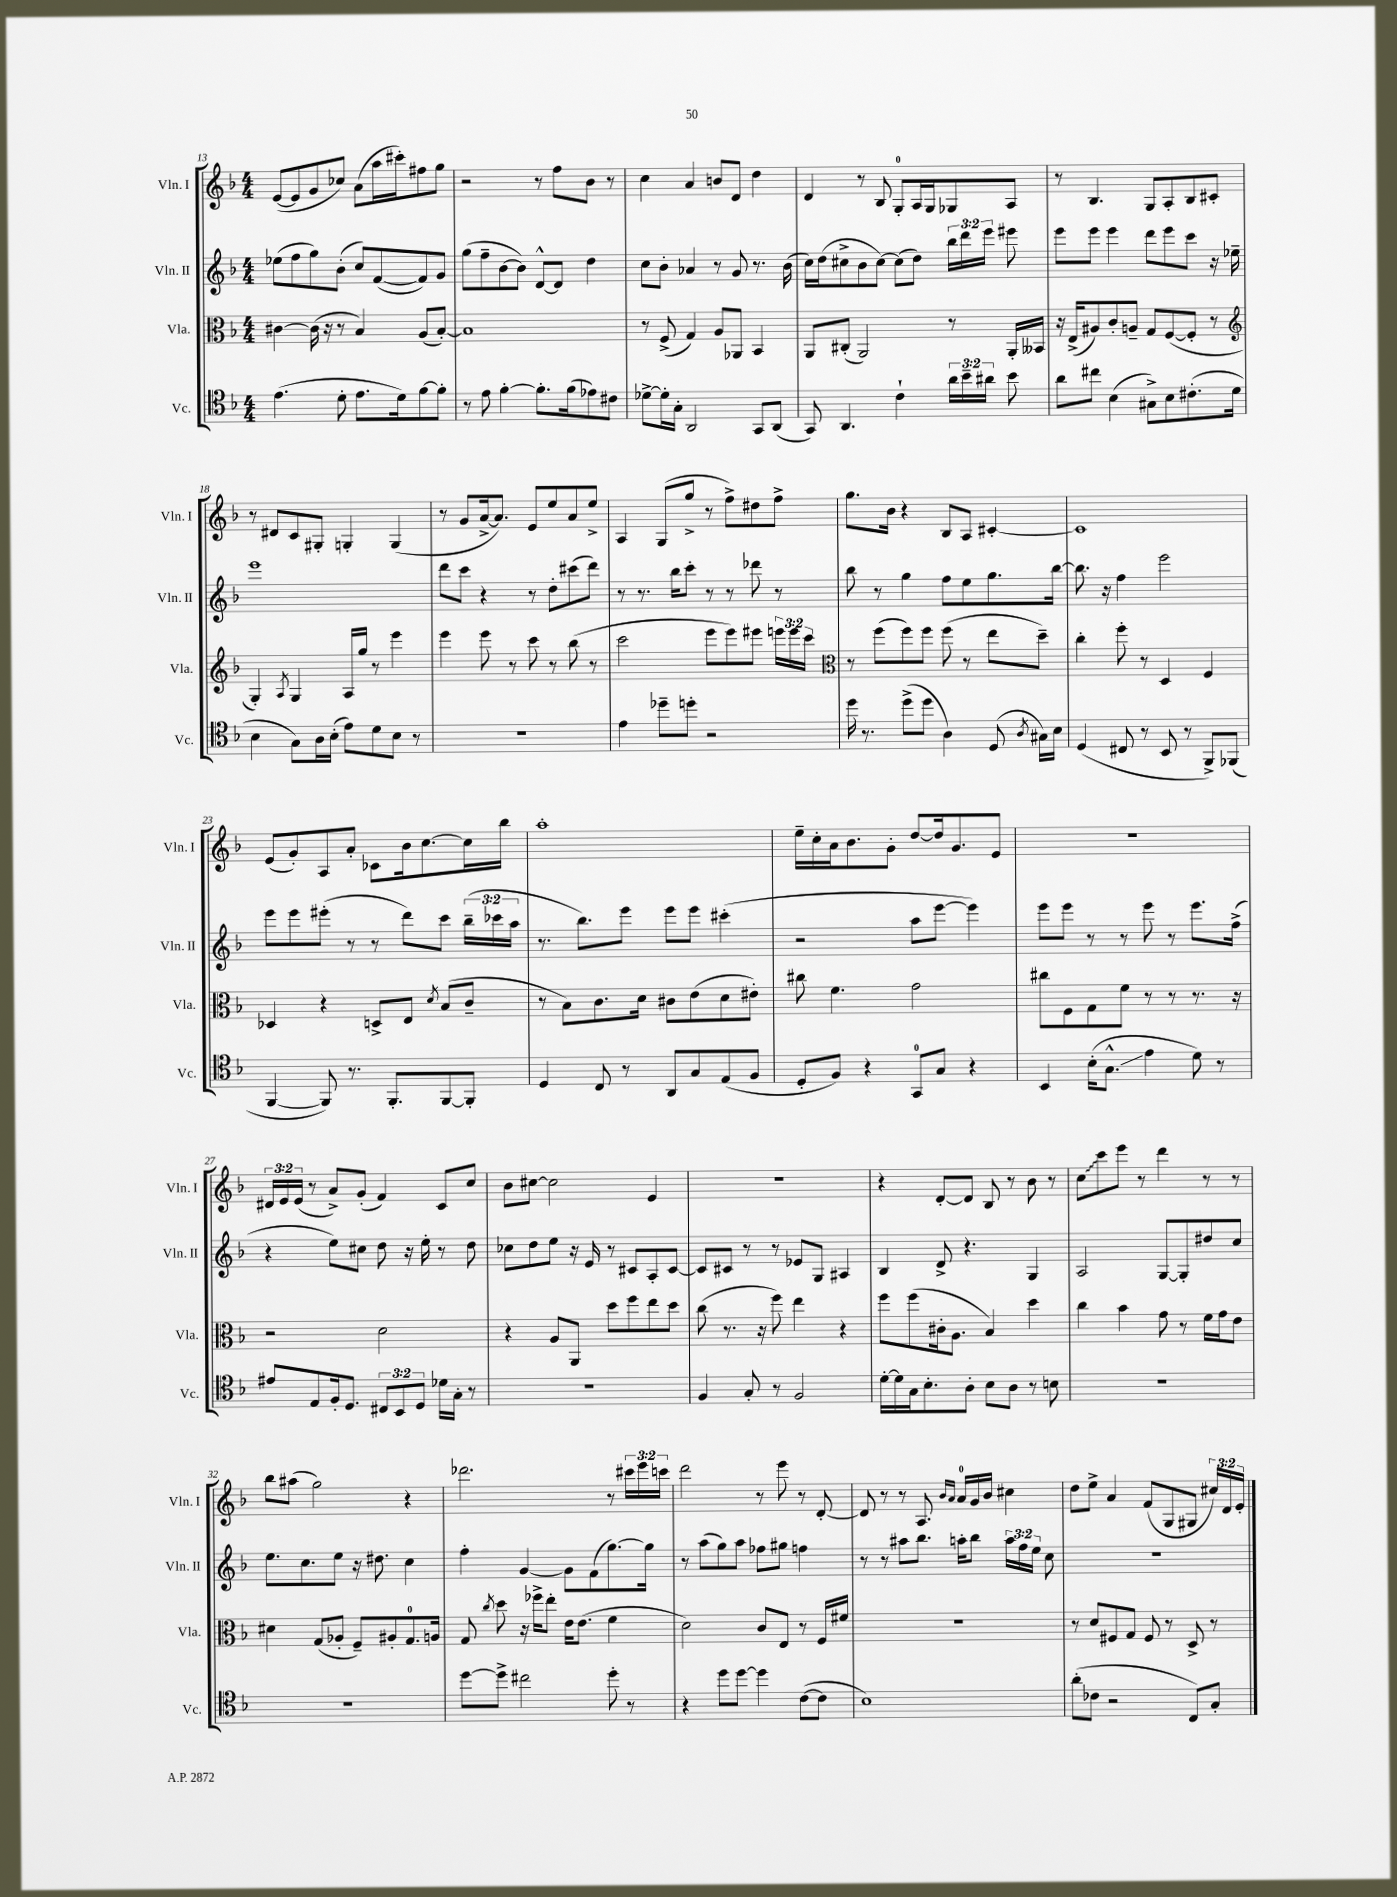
<<
\new StaffGroup <<
\new Staff = "s0" \with { instrumentName = "Vln. I" shortInstrumentName = "Vln. I" } {
    \clef treble \key f \major \numericTimeSignature \time 4/4 \override Staff.TupletNumber.text = #tuplet-number::calc-fraction-text
    \autoBeamOff e'8[~( e'8 g'8 ces''8]) a'8[( a''16 cis'''16-.) fis''8 g''8] |
    r2 r8 f''8[ bes'8] r8 |
    c''4 a'4 b'8[ d'8] d''4 |
    d'4 r8 bes8 g8[-0-. a16 g16 ges8 a8] |
    r8 bes4. g8[ a8-. bes8 cis'8]-. |
    r8 dis'8[ c'8 gis8]-. g4-. g4( |
    r8 g'8[ a'16~-> a'8.]) e'8[ e''8 a'8 e''8]-> |
    a4 g8[( g''8]-> r8 f''8[->) dis''8 f''8]-> |
    g''8.[ bes'16] r4 bes8[ a8] cis'4~-. |
    cis'1 |
    e'8[( g'8-.) a8 a'8]-. ces'8[ bes'16 c''8.~ c''16 bes''16] |
    a''1-. |
    e''16[-- c''16-. a'16 bes'8. g'8]-. d''8[~ d''16 g'8. e'8] |
    R1 |
    \tuplet 3/2 { dis'16[ e'16 e'16]( } r8 a'8[->) g'8]-.( f'4) c'8[ c''8] |
    bes'8[ cis''8]~ cis''2 e'4 |
    r1 |
    r4 d'8[~-. d'8] bes8 r8 bes'8 r8 |
    \once \override Glissando.style = #'zigzag c''8[\glissando c'''8 e'''8] r8 d'''4 r8 r8 |
    bes''8[ ais''8]( g''2) r4 |
    des'''2. r8 \tuplet 3/2 { cis'''16[ e'''16 c'''16] } |
    d'''2 r8 e'''8 r8 d'8~-. |
    d'8 r8 r8 a8. \grace { bes'16[ a'16] } a'16[-0 g'16 bes'16] cis''4 |
    d''8[ e''8]-> a'4 f'8[( g8 gis8] \tuplet 3/2 { cis''16[) d'16 e'16]-. } \bar "|." |
}
\new Staff = "s1" \with { instrumentName = "Vln. II" shortInstrumentName = "Vln. II" } {
    \clef treble \key f \major \numericTimeSignature \time 4/4 \override Staff.TupletNumber.text = #tuplet-number::calc-fraction-text
    \autoBeamOff ees''8[( f''8 g''8) bes'8]-.( c''8[) f'8~( f'8) g'8] |
    g''8[( f''8-- bes'8~ bes'8]) d'8[~-^ d'8] d''4 |
    c''8[ bes'8]-. aes'4 r8 g'8 r8. bes'16( |
    c''16[) d''16( cis''8-> bes'8 cis''8]~) cis''8[( d''8]) \tuplet 3/2 { bes''16[ d'''16 e'''16] } eis'''8 |
    e'''8[ e'''8] e'''4 d'''8[ e'''8 c'''8] r16 ees''16-- |
    e'''1 |
    d'''8[ c'''8] r4 r8 d''8[-. cis'''8( d'''8]) |
    r8 r8. bes''16[ c'''8]-. r8 r8 des'''8 r8 |
    bes''8 r8 g''4 f''8[ e''8 g''8. bes''16]~ |
    bes''8. r16 f''4 e'''2 |
    e'''8[ e'''8 eis'''8]-.( r8 r8 d'''8[) c'''8] \tuplet 3/2 { bes''16[--( ces'''16 a''16] } |
    r8. bes''8.[) e'''8] e'''8[ e'''8] cis'''4-.( |
    r2 a''8[ e'''8]~ e'''4) |
    e'''8[ e'''8] r8 r8 e'''8 r8 e'''8.[ f''16]->( |
    r4 e''8[) cis''8] d''8 r16 e''16-. r8 d''8 |
    ces''8[ d''8 e''8] r16 e'16 r8 cis'8[ a8-. cis'8]~ |
    cis'8[ cis'8] r8 r8 ees'8[ g8] ais4 |
    bes4 d'8-> r4. g4 |
    a2 g8[~ g8-. dis''8 c''8] |
    e''8.[ c''8. e''8] r16 dis''8. c''4 |
    f''4-. g'4~ g'8[ f'8( g''8.~) g''16] |
    r8 a''8[( g''8) a''8] fes''8[ gis''8] f''4 |
    r8 r8 ais''8[ bes''8.] a''16[-. bes''8] \tuplet 3/2 { a''16[ f''16 e''16] } c''8 |
    R1 \bar "|." |
}
\new Staff = "s2" \with { instrumentName = "Vla." shortInstrumentName = "Vla." } {
    \clef alto \key f \major \numericTimeSignature \time 4/4 \override Staff.TupletNumber.text = #tuplet-number::calc-fraction-text
    \autoBeamOff cis'4~ cis'16( r16 r8 bes4) a8[( bes8]~-.) |
    bes1 |
    r8 f8->( g4) a8[ aes,8] bes,4 |
    a,8[ cis8]-.( a,2) r8 a,16[-. beses,16] |
    r16 e16[->( ais8) c'8-. a8]-- g8[ f8~( f8]-. r8 |
    \clef treble g4-.) \acciaccatura { a8 } g4 a16[ g''16] r8 e'''4 |
    e'''4 e'''8 r8 c'''8 r8 bes''8( r8 |
    c'''2 e'''8[ e'''8) eis'''8] \tuplet 3/2 { e'''16[ e'''16 c'''16] } |
    \clef alto r8 f''8[( f''8) f''8] f''8( r8 e''8[ d''8]--) |
    c''4-. f''8-. r8 d4 f4 |
    des4 r4 d8[-> e8] \acciaccatura { d'8 } bes8[( c'8]-- |
    r8 bes8[) c'8. d'16] cis'8[ e'8( d'8 eis'8]-.) |
    cis''8 f'4. g'2 |
    cis''8[ f8 g8 f'8] r8 r8 r8. r16 |
    r2 d'2 |
    r4 a8[ a,8] d''8[ f''8 e''8 d''8] |
    c''8( r8. r16 f''8) e''4 r4 |
    f''8[ f''8( cis'16-. a8.] bes4) d''4 |
    c''4 bes'4 g'8 r8 f'16[ g'16 e'8] |
    dis'4 g8[( aes8]-. f8[--) ais8-. g8.-0 a16] |
    g8 \acciaccatura { c''8 } d''8 r16 fes''16[-> e''8]-. e'16[ e'8.]( f'4 |
    d'2) c'8[ e8] r8 f16[ fis'16] |
    R1 |
    r8 d'8[ fis8 g8] fis8 r8 d8-> r8 \bar "|." |
}
\new Staff = "s3" \with { instrumentName = "Vc." shortInstrumentName = "Vc." } {
    \clef tenor \key f \major \numericTimeSignature \time 4/4 \override Staff.TupletNumber.text = #tuplet-number::calc-fraction-text
    \autoBeamOff e'4.( d'8-. e'8.[ d'16) f'8~ f'8]-. |
    r8 e'8 f'4~-. f'8.[-. f'16( ees'8) cis'8] |
    des'8[~-> des'16-. g16]-. a,2 g,8[ a,8]( |
    g,8) a,4. c'4-! \tuplet 3/2 { a'16[ bes'16-- ais'16] } bes'8 |
    a'8[ cis''8] bes4( gis8[->) bes8 cis'8.-.( d'16] |
    bes4 g8[) a16 bes16]-.( e'8[) d'8 bes8] r8 |
    R1 |
    e'4 des''8[-- d''8]-. r2 |
    d''16 r8. d''8[->( d''8] a4) d8( \acciaccatura { a8 } gis16[) bes16] |
    d4( cis8 r8 bes,8 r8 f,8[->) fes,8]( |
    f,4~ f,8) r8. f,8.[-. f,8~ f,8]-. |
    d4 c8 r8 a,8[ g8 e8( f8] |
    d8[-. f8]) r4 g,8[-0 g8] r4 |
    bes,4 bes16[-.( g8.]-^\glissando e'4 d'8) r8 |
    eis'8[ e8 f16-. d8.] \tuplet 3/2 { cis8[ bes,8 d8] } des'16[ g16]-. r8 |
    R1 |
    f4 g8-. r8 f2 |
    d'16[~-. d'16 g16 bes8.-. a8]-. bes8[ a8] r8 b8 |
    R1 |
    R1 |
    d''8[~ d''8]-> cis''2 d''8-. r8 |
    r4 d''8[ d''8]~ d''4 c'8[~( c'8] |
    bes1) |
    a'8[-.( ces'8] r2 c8[) g8]-. \bar "|." |
}
>>
>>
\layout { \context { \Score currentBarNumber = #13 } }
